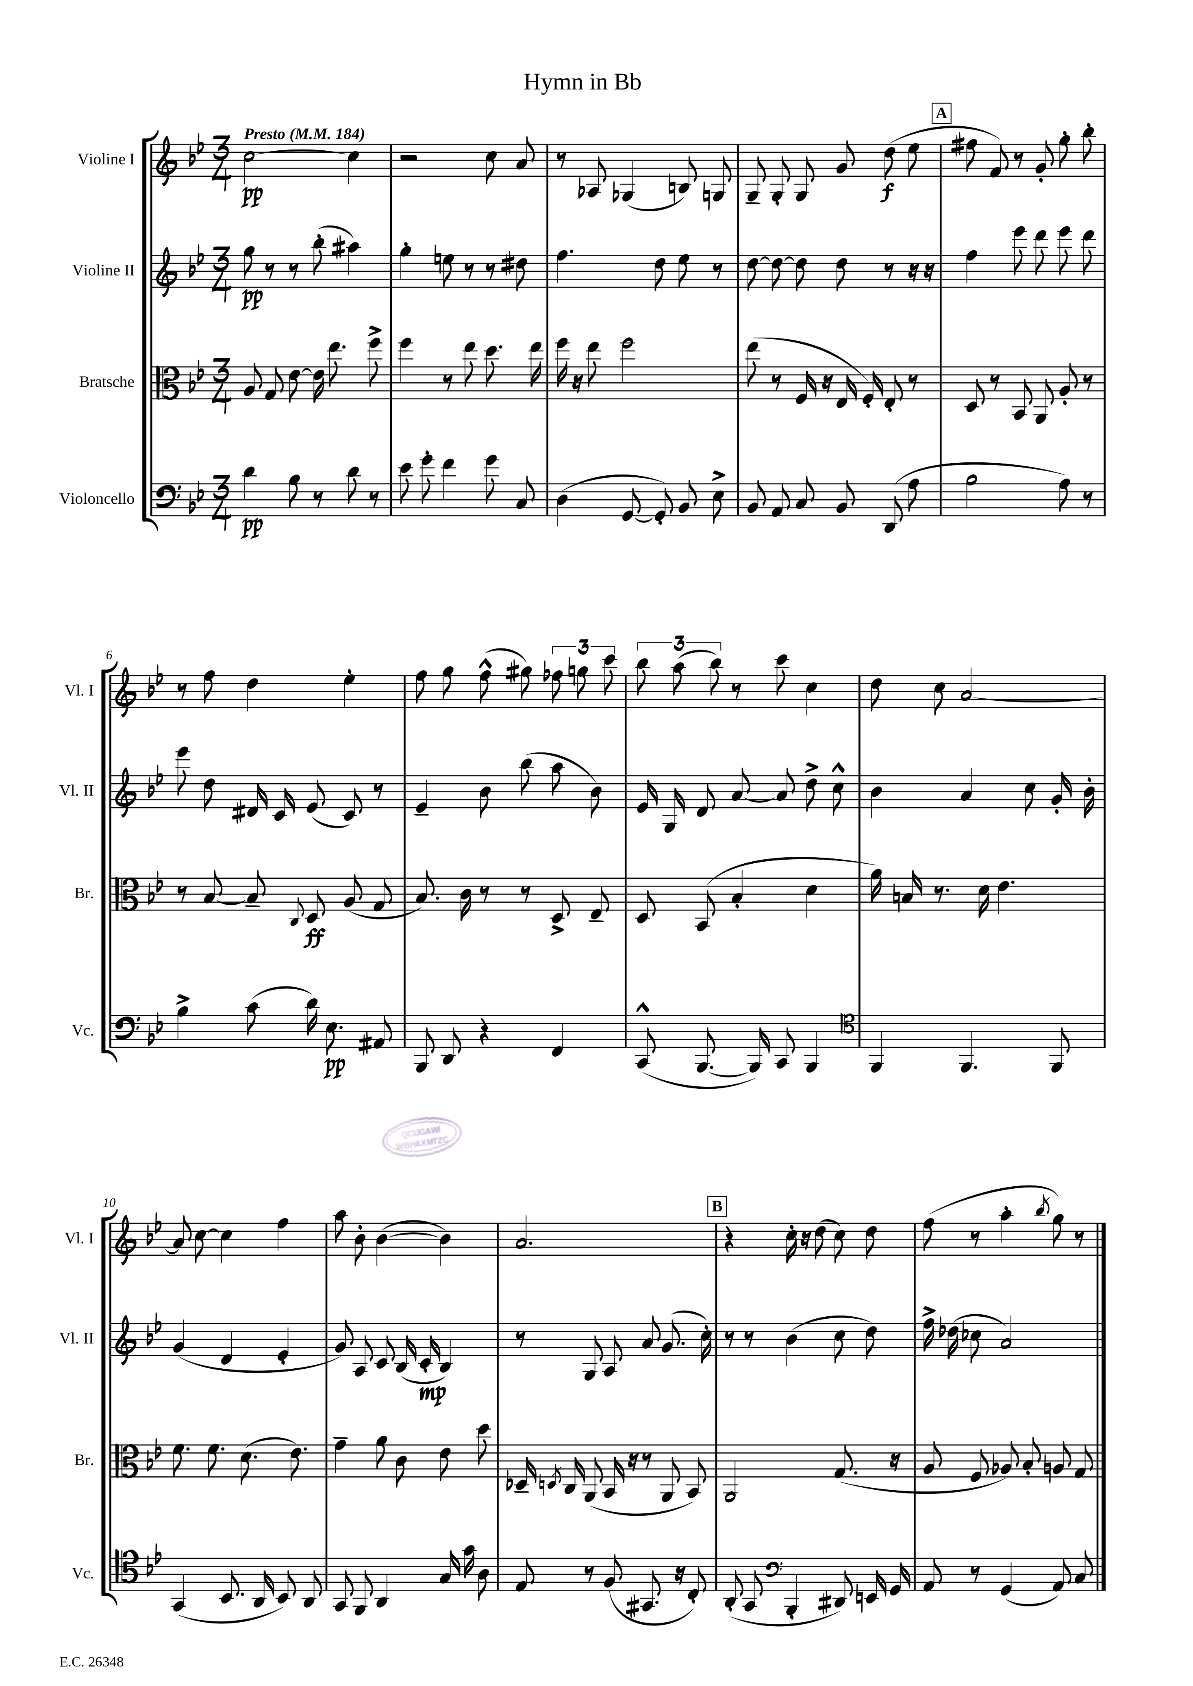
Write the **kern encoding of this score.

**kern	**kern	**kern	**kern
*staff4	*staff3	*staff2	*staff1
*clefF4	*clefC3	*clefG2	*clefG2
*k[b-e-]	*k[b-e-]	*k[b-e-]	*k[b-e-]
*M3/4	*M3/4	*M3/4	*M3/4
*MM184	*MM184	*MM184	*MM184
4d	8A	8gg	[2cc
.	8G	8r	.
8B-	[8e-	8r	.
8r	16e-]	(8bb-'	.
.	8.ee-	.	.
8d	.	4aa#)	4cc]
8r	8ff^	.	.
=	=	=	=
8e-	4ff	4gg'	2r
8g'	.	.	.
4f	8r	8ee	.
.	8ee-	8r	.
8g	8.dd	8r	8cc
8C	.	8dd#	8a
.	16ee-	.	.
=	=	=	=
(4D	16ff	4.ff	8r
.	16r	.	.
.	8ee-	.	8A-
[8GG	2ff	.	(4G-
8GG'])	.	8dd	.
8BB-	.	8ee-	8B)
8E-^	.	8r	8G
=	=	=	=
8BB-	(8ee-	[8dd	8G~
8AA	8r	8dd_	8G'
8C	16F	8dd]	8G
.	16r	.	.
8BB-	16E-	8dd	8g
.	16F')	.	.
(8DD	8E-'	8r	(8dd
8A	8r	16r	8ee-
.	.	16r	.
=	=	=	=
2B-	8D	4ff	8ff#
.	8r	.	8f)
.	8BB-	8eee-	8r
.	8AA	8ddd	8g'
8A)	8A'	8eee-	8gg'
8r	8r	8ddd	8bb-'
=	=	=	=
4B-^	8r	8eee-	8r
.	[8B-	8dd	8ff
(8c	8B-~]	16d#	4dd
.	.	16c	.
.	8qqC	.	.
16d)	8D	(8e-	.
8.E-	.	.	.
.	(8A	8c)	4ee-'
8AA#	8G	8r	.
=	=	=	=
8BBB-	8.B-)	4e-~	8ff
8DD	.	.	8gg
.	16c	.	.
4r	8r	8b-	(8ff^^
.	8r	(8bb-	8gg#)
4FF	8D^	8aa	12ff-
.	.	.	12gg
.	8E-~	8b-)	.
.	.	.	12ccc
=	=	=	=
(8CC^^	8D	16e-	12bb-
.	.	16G	.
.	.	.	(12aa
[8.BBB-	(8BB-	8d	.
.	.	.	12bb-)
.	4B-'	[8a	8r
16BBB-])	.	.	.
8CC	.	8a]	8ccc
4BBB-	4d	8dd^	4cc
.	.	8cc^^	.
=	=	=	=
*clefC4	*	*	*
4FF	16a)	4b-	8dd
.	16B	.	.
.	8.r	.	8cc
4.FF	.	4a	[2a
.	16d	.	.
.	4.e-	.	.
.	.	8cc	.
8FF	.	16g'	.
.	.	16b-'	.
=	=	=	=
(4GG	8.f	(4g	8a]
.	.	.	[8cc
.	8.f	.	.
8.BB-	.	4d	4cc]
.	(8.d	.	.
16AA	.	.	.
8BB-)	.	4e-'	4ff
.	8.e-)	.	.
8AA	.	.	.
=	=	=	=
8GG	4g~	8g)	8aa
8FF	.	8A	8b-'
4AA	8a	8c	([4b-
.	8c	(16B-	.
.	.	16c'	.
16G	8e-	4B-)	4b-])
16g	.	.	.
8A	8dd	.	.
=	=	=	=
8E-	16D-~	8r	2.a
.	8qD	.	.
.	16C	.	.
8r	(8AA	8G	.
(8F	16BB-	8A	.
.	16r	.	.
8.GG#	8r	8a	.
.	8AA	(8.g	.
16r	.	.	.
8C')	8BB-)	.	.
.	.	16cc')	.
=	=	=	=
(8AA'	2AA	8r	4r
8GG	.	8r	.
*clefF4	*	*	*
4BBB-'	.	(4b-	16cc'
.	.	.	16r
.	.	.	(8dd
8DD#)	(8.G	8cc	8cc)
16EE	.	8dd)	8dd
16GG	16r	.	.
=	=	=	=
8AA	8A	16ff^	(8ff
.	.	(16dd-	.
8r	8F	8cc-	8r
(4GG	8A-)	2a)	4aa'
.	8B-'	.	.
.	.	.	8qbb-
8AA)	8A	.	8gg)
8C	8G	.	8r
==	==	==	==
*-	*-	*-	*-
